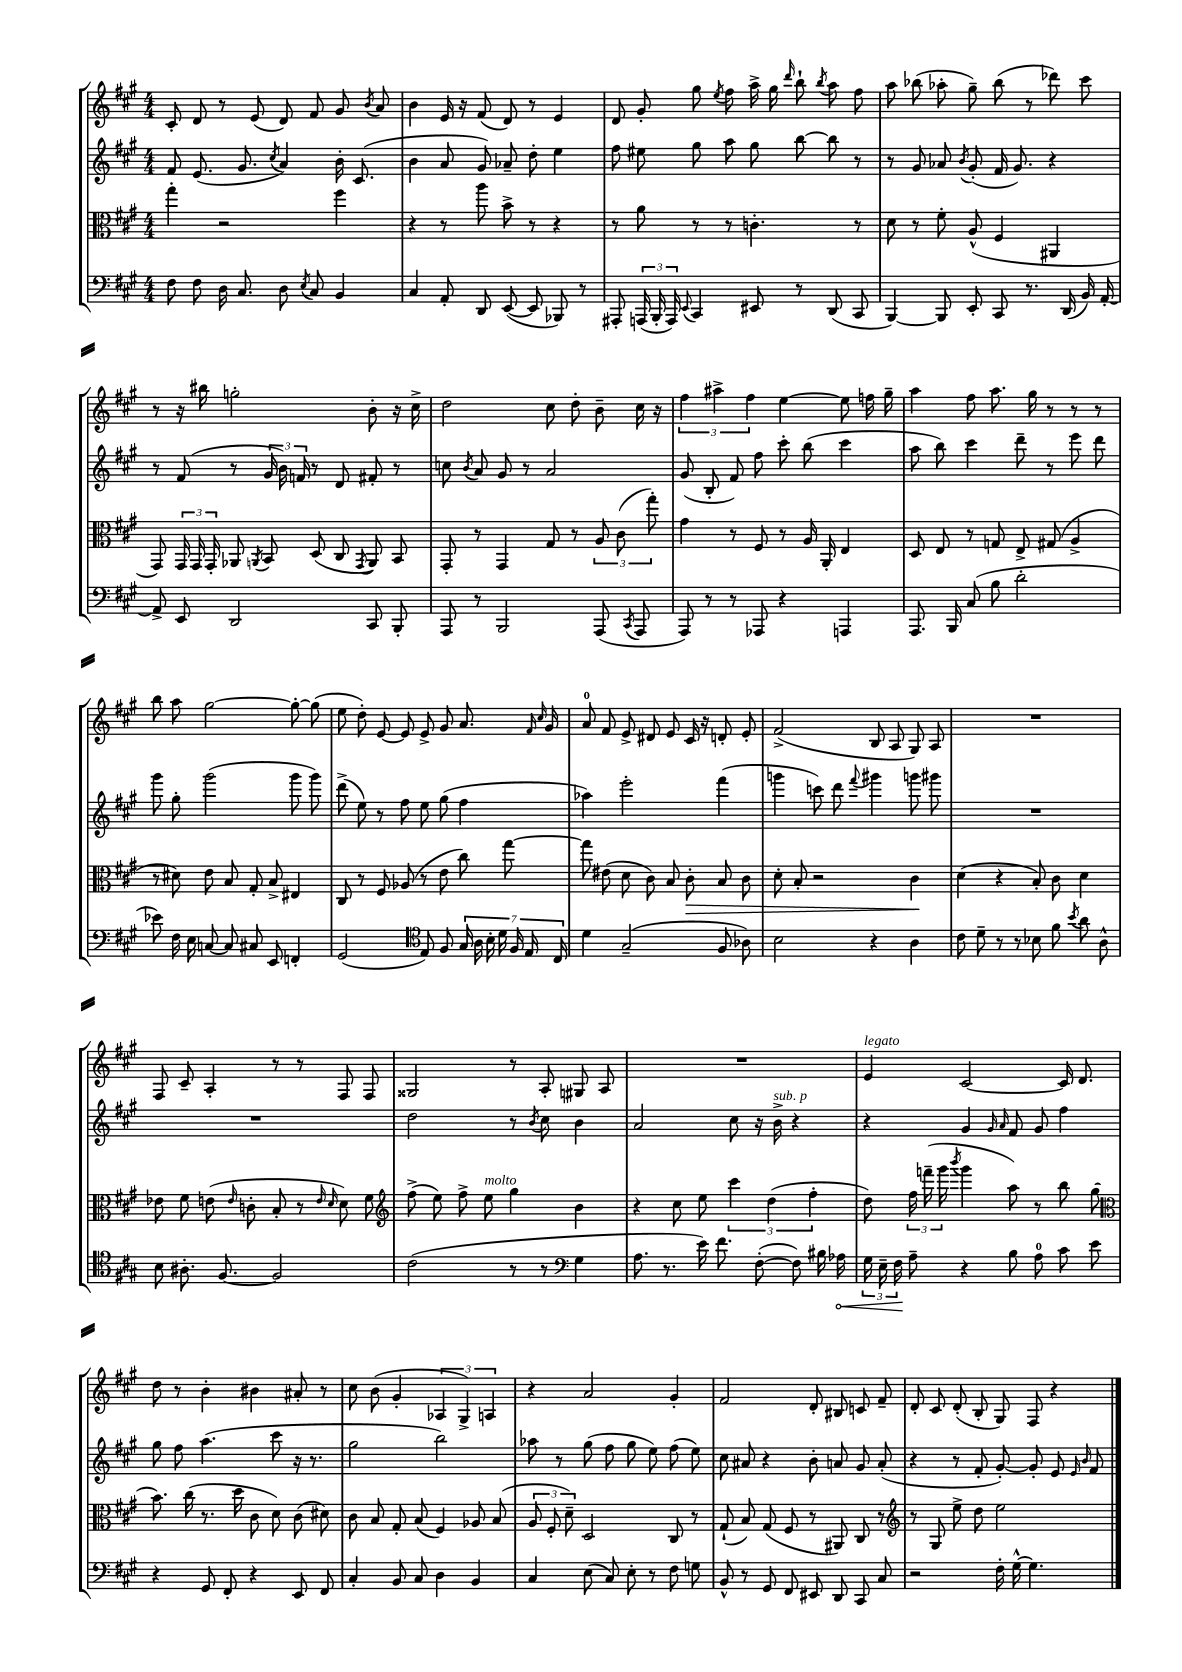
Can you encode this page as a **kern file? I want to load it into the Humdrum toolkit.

**kern	**kern	**kern	**kern
*staff4	*staff3	*staff2	*staff1
*clefF4	*clefC3	*clefG2	*clefG2
*k[f#c#g#]	*k[f#c#g#]	*k[f#c#g#]	*k[f#c#g#]
*M4/4	*M4/4	*M4/4	*M4/4
8F#	4gg#'	8f#	8c#'
8F#	.	(8.e	8d
16D	2r	.	8r
8.C#	.	8.g#	.
.	.	.	(8e
.	.	8qcc#	.
8D	.	4a)	8d)
8qE	.	.	.
8C#	.	.	8f#
4BB	4ff#	16b'	8g#
.	.	(8.c#	.
.	.	.	8qb
.	.	.	8a
=	=	=	=
4C#	4r	4b	4b
8AA'	8r	8a	16e
.	.	.	16r
8DD	8aa	8g#)	(8f#
([8EE	8b^	8a-~	8d)
8EE]	8r	8dd'	8r
8BBB-)	4r	4ee	4e
8r	.	.	.
=	=	=	=
8AAA#'	8r	8ff#	8d
(24AAA	8a	8ee#	8g#'
24BBB'	.	.	.
24AAA)	.	.	.
8qqEE	.	.	.
4CC#	8r	8gg#	8gg#
.	.	.	8qee
.	8r	8aa	8ff#
8EE#	4.c'	8gg#	16aa^
.	.	.	16gg#
.	.	.	16qqddd
8r	.	[8bb	8bb`
.	.	.	8qbb
(8DD	.	8bb]	8aa
8CC#	8r	8r	8ff#
=	=	=	=
[4BBB)	8d	8r	8aa
.	8r	8g#	(8bb-
8BBB]	8f#'	8a-	8aa-'
.	.	8qb	.
8EE'	(8A^^	(8g#'	8gg#~)
8CC#	4F#	16f#	(8bb-
.	.	8.g#)	.
8.r	.	.	8r
.	4AA#	4r	8ddd-)
(16DD	.	.	.
16BB)	.	.	8ccc#
[16AA'	.	.	.
=	=	=	=
8AA^]	8GG#)	8r	8r
8EE	24GG#	(8f#	16r
.	24GG#	.	.
.	.	.	16bb#
.	24GG#'	.	.
2DD	8AA-	8r	2gg'
.	8qAA	.	.
.	8BB	24g#	.
.	.	24b)	.
.	.	24f	.
.	(8D	8r	.
.	8C#	8d	.
.	8qGG#	.	.
8CC#	8AA)	8f#'	8b'
8BBB'	8BB	8r	16r
.	.	.	16cc#^
=	=	=	=
8AAA	8GG#'	8cc	2dd
.	.	8qb	.
8r	8r	8a	.
2BBB	4GG#	8g#	.
.	.	8r	.
.	8G#	2a	8cc#
.	8r	.	8dd'
(8AAA	12A	.	8b~
.	(12c#	.	.
8qCC#	.	.	.
8AAA	.	.	16cc#
.	12gg#')	.	.
.	.	.	16r
=	=	=	=
8AAA)	4g#	(8g#	6ff#
8r	.	8B'	.
.	.	.	6aa#^
8r	8r	8f#)	.
.	.	.	6ff#
8AAA-	8F#	8ff#	.
4r	8r	8ccc#'	[4ee
.	16A	(8bb	.
.	16AA'	.	.
4AAA	4E	4ccc#	8ee]
.	.	.	16ff
.	.	.	16gg#~
=	=	=	=
8.AAA	8D	8aa	4aa
.	8E	8bb)	.
16BBB	.	.	.
(8C#	8r	4ccc#	8ff#
8B	8G	.	8.aa
2d'	8E^	8ddd~	.
.	.	.	16gg#
.	(8G#	8r	8r
.	4A^	8eee	8r
.	.	8ddd	8r
=	=	=	=
8e-)	8r	8ggg#	8bb
16F#	8d#)	8gg#'	8aa
16E	.	.	.
[8C	8e	(2ggg#	[2gg#
8C]	8B	.	.
8C#	8G#'	.	.
8EE	8B^	.	.
4FF'	4E#	8ggg#	8gg#'_
.	.	8ggg#)	(8gg#]
=	=	=	=
(2GG#	8C#	(8ddd^	8ee
.	8r	8ee)	8dd')
.	8F#	8r	[8e
.	(8A-	8ff#	8e]
*clefC4	*	*	*
8E)	8r	8ee	8e^
8F#	8e	(8gg#	8g#
28G#	8cc#)	4ff#	8.a
28A	.	.	.
28B'	.	.	.
28d	.	.	.
.	[8gg#	.	.
28F#	.	.	.
28E	.	.	.
.	.	.	16qqf#
.	.	.	16qqcc#
.	.	.	16g#
28C#	.	.	.
=	=	=	=
4d	8gg#]	4aa-)	8a
.	(8e#	.	8f#
(2G#~	8d	2eee'	8e^
.	8c#)	.	8d#
.	8B	.	8e
.	8c#'	.	16c#
.	.	.	16r
8F#	8B	(4fff#	8d'
8A-)	8c#	.	8e'
=	=	=	=
2B	8d'	4ggg	(2f#^
.	8B'	.	.
.	2r	8ccc)	.
.	.	8ddd	.
.	.	8qqfff#	.
4r	.	4ggg#	8B
.	.	.	8A
4A	4c#	8ggg	8G#)
.	.	8ggg#	8A
=	=	=	=
8c#	(4d	1r	1r
8d~	.	.	.
8r	4r	.	.
8r	.	.	.
8B-	8B')	.	.
8f#	8c#	.	.
8qb	.	.	.
8a	4d	.	.
8A^^	.	.	.
=	=	=	=
8B	8e-	1r	8F#
8.A#'	8f#	.	8c#~
.	(8e	.	4A'
[8.F#	.	.	.
.	16qqe	.	.
.	8c'	.	.
2F#]	8B'	.	8r
.	8r	.	8r
.	16qqe	.	.
.	16qqd	.	.
.	8d)	.	8F#
.	8f#	.	8F#
=	=	=	=
*	*clefG2	*	*
(2c#	(8ff#^	2dd	2G##
.	8ee)	.	.
.	8ff#^	.	.
.	8ee	.	.
8r	4gg#	8r	8r
.	.	8qb	.
8r	.	8cc#	8A'
*clefF4	*	*	*
4G#	4b	4b	8G#
.	.	.	8A
=	=	=	=
8.A	4r	2a	1r
8.r	.	.	.
.	8cc#	.	.
16e)	8ee	.	.
8.f#	.	.	.
.	6ccc#	8cc#	.
([8F#'	.	16r	.
.	(6dd	.	.
.	.	16b^	.
8F#])	.	4r	.
.	6ff#'	.	.
16B#	.	.	.
16A-	.	.	.
=	=	=	=
24G#	8dd)	4r	4e
24E~	.	.	.
24F#	.	.	.
8A~	24ff#	.	.
.	(24fff~	.	.
.	24ggg#	.	.
.	8qbbb	.	.
4r	4ggg#	4g#	[2c#
.	.	16qqg#	.
.	.	16qqa	.
8B	8aa)	8f#	.
8A	8r	8g#	.
8c#	8bb	4ff#	16c#]
.	.	.	8.d
8e	(8gg#	.	.
=	=	=	=
*	*clefC3	*	*
4r	8.b)	8gg#	8dd
.	.	8ff#	8r
.	(16cc#	.	.
8GG#	8.r	(4.aa	4b'
8FF#'	.	.	.
.	16dd	.	.
4r	8c#	.	4b#
.	8d)	8ccc#	.
8EE	(8c#	16r	8a#'
.	.	8.r	.
8FF#	8d#)	.	8r
=	=	=	=
4C#'	8c#	2gg#	8cc#
.	8B	.	(8b
8BB	8G#'	.	4g#'
8C#	(8B	.	.
4D	4F#)	2bb)	6A-
.	.	.	6G#^)
4BB	8A-	.	.
.	.	.	6A
.	(8B	.	.
=	=	=	=
4C#	12A	8aa-	4r
.	12F#'	.	.
.	.	8r	.
.	12d~)	.	.
(8E	2D	(8gg#	2a
8C#)	.	8ff#	.
8E'	.	8gg#	.
8r	.	8ee)	.
8F#	8C#	(8ff#	4g#'
8G	8r	8ee)	.
=	=	=	=
8BB^^	(8G#`	8cc#	2f#
8r	8B)	8a#	.
8GG#	(8G#	4r	.
8FF#	8F#	.	.
8EE#	8r	8b'	8d'
8DD	8AA#)	8a	8B#
8CC#	8C#	8g#	8c
8C#	8r	(8a'	8f#~
=	=	=	=
*	*clefG2	*	*
2r	8r	4r	8d'
.	8G#	.	8c#
.	8ee^	8r	(8d'
.	8dd	8f#'	8B'
16F#'	2ee	[8g#')	8G#)
[16G#^^	.	.	.
4.G#]	.	8g#']	8F#
.	.	8e	4r
.	.	16qqe	.
.	.	16qqb	.
.	.	8f#	.
==	==	==	==
*-	*-	*-	*-
